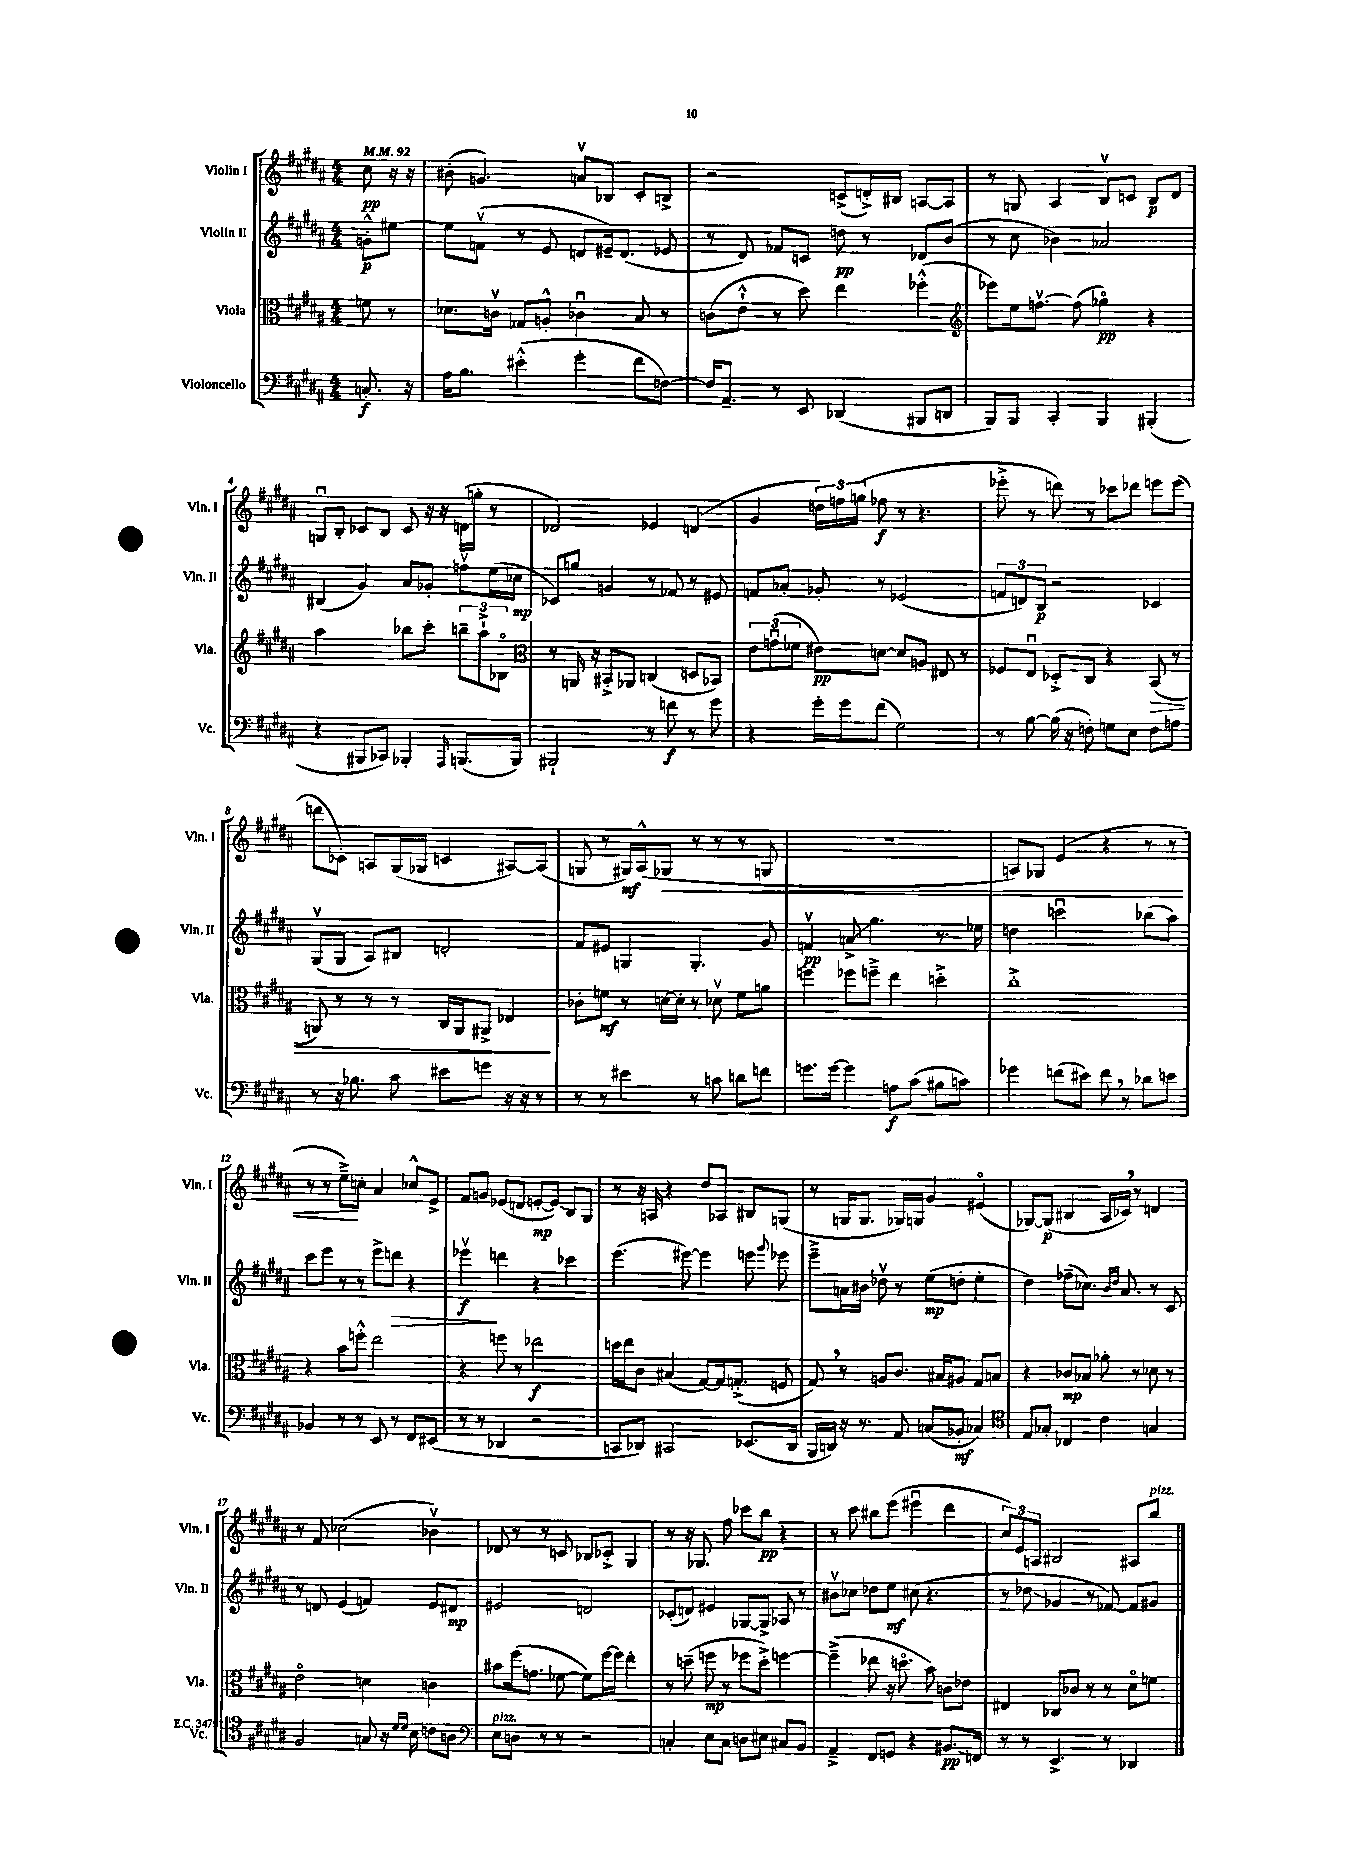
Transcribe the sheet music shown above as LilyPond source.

<<
\new StaffGroup <<
\new Staff = "s0" \with { instrumentName = "Violin I" shortInstrumentName = "Vln. I" } {
    \clef treble \key b \major \numericTimeSignature \time 4/4 \partial 4 \tempo 4 = 92
    \autoBeamOff cis''8\pp r16 r16 |
    bis'8-.( g'4.) a'8[\upbow bes8] cis'8[-. b8]-> |
    r2 c'8[->( d'16-.->) bis16] a8[~ a8] |
    r8 g8 ais4 b8[\upbow c'8] b8[\p dis'8] |
    g8[\downbow b8]-. ces'8[ b8] ces'8 r16 r16 d'16[( g''16]-. r8 |
    des'2) ees'4 d'4( |
    gis'4 \tuplet 3/2 { d''16[) f''16 g''16]( } fes''8\f r8 r4. |
    ees'''8-.-> r8 d'''8) r8 ces'''8[ des'''8] e'''8[ e'''8]( |
    d'''8[ ces'8]-.) a8[ gis16( ges16] c'4 ais8[~) ais8]( |
    g8 r8 gis16[\mf) ais16-^( ges8]\< r8 r8 r8 g8 |
    R1 |
    a8[) ges8] e'4( r4 r8 r8 |
    r8 r8 e''8[--->\!) c''8]-. ais'4 ces''8[-^ e'8]-> |
    fis'8[ g'8] ees'8[( d'8] e'8[~-.\mp e'8]\glissando) b8[ gis8] |
    r8 r16 a16 r4 dis''8[ aes8] bis8[ g8]( |
    r8 g16[ g8.] ges16[) g16] gis'4 eis'4\flageolet( |
    ges8[~) ges8]\p( bis4 ais16[ ces'16]) \breathe r8 d'4 |
    r8 fis'8 ces''2( bes'4\upbow) |
    des'8 r8 r8 c'8 bes8[ ces'8]-.-> gis4 |
    r8 r16 ges8. fis''8 ces'''8[ b''8]\pp r4 |
    r8 cis'''8 bis''8[ e'''8]( eis'''4\downbow dis'''4 |
    \tuplet 3/2 { cis''8[) e'8 a8] } bis2 ais8[ b''8]^\markup { \italic "pizz." } \bar "|." |
}
\new Staff = "s1" \with { instrumentName = "Violin II" shortInstrumentName = "Vln. II" } {
    \clef treble \key b \major \numericTimeSignature \time 4/4 \partial 4
    \autoBeamOff g'8[-.-^\p eis''8]~ |
    eis''8[ f'8]\upbow( r8 e'8 d'8[ eis'16--) d'8.]( ees'8 |
    r8 dis'8) fes'8[ c'8] d''8\pp r8 des'8[ b'8]( |
    r8 cis''8 bes'4) aes'2 |
    bis4( gis'4) ais'8[ ges'8]-. f''8[\upbow e''16( ces''16]\mp |
    ces'8[) g''8] g'4 r8 fes'8 r8 eis'8 |
    f'8[ aes'8]-. ges'8-. r8 ees'2( |
    \tuplet 3/2 { f'8[ d'8) b8]\p } r2 ces'4 |
    gis8[\upbow( gis8] ais8[) bis8] d'2-. |
    fis'8[ eis'8] g4 g4.-. gis'8 |
    f'4\upbow\pp a'8->\glissando gis''4. r8. ees''16 |
    d''4 c'''2\downbow bes''8[( ais''8]) |
    cis'''8[ e'''8] r8 r8 e'''8[-> d'''8]\> r4 |
    ees'''4\upbow\f\! d'''4 r4 ces'''4 |
    e'''4.( eis'''8~) eis'''4 e'''8 \appoggiatura { gis'''8 } ees'''8 |
    e'''8[---> a'16 bis'16] des''8\upbow r8 e''8[\mp( d''8]-. e''4-. |
    dis''4) fes''8[--( ces''8.]) \grace { b'16[ dis''16] } ais'8. r8 cis'8 |
    r8 d'8 e'4( f'4) e'8[ dis'8]\mp |
    eis'2 d'2 |
    ces'8[-.( d'8]) eis'4 ges8[~ ges8]-> aes8 r8 |
    bis'8[\upbow ces''8] des''8[ e''8]\mf cis''8( r4. |
    r8 des''8\glissando ges'4 r8 fes'8~) fes'8[ gis'8] \bar "|." |
}
\new Staff = "s2" \with { instrumentName = "Viola" shortInstrumentName = "Vla." } {
    \clef alto \key b \major \numericTimeSignature \time 4/4 \partial 4
    \autoBeamOff f'8 r8 |
    des'8.[ c'16]\upbow ges8[ a8]-.-^ ces'4\downbow b8 r8 |
    c'8[( e'8]-!-^ r8 dis''8) e''4 fes''4-.-^( |
    \clef treble ees'''8[) e''16 f''8.]~\upbow f''8( ges''4\flageolet\pp) r4 |
    ais''2 bes''8[ cis'''8]-. \tuplet 3/2 { b''8[-- ais''8-!-> bes8]\flageolet } |
    \clef alto r8 a,16 r16 bis,8[-.-> aes,8] c4( d8[ bes,8]) |
    \tuplet 3/2 { e'8[ g'8\downbow( fes'8] } eis'8[\pp) d'8]~ d'8[ a8] eis8 r8 |
    fes8[ e8]\downbow des8[-.-> cis8] r4 b,8\>( r8 |
    a,8) r8 r8 r8 cis16[ a,16 ais,8]-> ees4\! |
    ces'8[-. f'8]\mf r8 d'16[~ d'16]-. r8 des'8\upbow f'8[ a'8] |
    f''4 fes''8[ f''8]---> e''4 d''4-.-> |
    cis''1-.-> |
    r4 b'8[ f''8]-.-^ e''2 |
    r4 f''8 r8 ees''2\f |
    d''16[ e''16 cis'8] bis4( gis8[~) gis16 g8.]-.->( f8 |
    gis8) \breathe r8 a8[ cis'8.] bis16[ ais8] gis8[ b8] |
    r4 ces'8[\mp bes8] aes'8-. r8 des'8 r8 |
    e'2\flageolet d'4 c'4 |
    bis'8[ fis''16( g'8.] fes'8~ fes'8[) fis''16~ fis''16] e''4-. |
    r8 d''8--( f''8\mp r8 fes''8[ d''8]-.->) f''4~ |
    f''4--->( ees''8 r16 d''8.\flageolet b'8) c'8[ ees'8] |
    eis4 ces8[ ces'8] r8 r8 dis'8[\flageolet f'8] \bar "|." |
}
\new Staff = "s3" \with { instrumentName = "Violoncello" shortInstrumentName = "Vc." } {
    \clef bass \key b \major \numericTimeSignature \time 4/4 \partial 4
    \autoBeamOff c8.-.\f r16 |
    ais16[ b8.] eis'4-.-^( gis'4-. fis'8[ f8]~) |
    f16[ ais,8.]-- r8 e,8 des,4( bis,,8[ d,8] |
    b,,8[) b,,8] cis,4-. b,,4 bis,,4-.( |
    r4 bis,,8[ ces,8]) bes,,4-. \grace { ais,,16 } b,,8.[( b,,16]) |
    bis,,2-! r8 f'8\f r8 gis'8 |
    r4 gis'16[-. gis'16 fis'8]( gis2) |
    r8 b8~ b16( r16 f8-.) g8[ e8] f8[ a8] |
    r8 r16 bes8. cis'8 eis'8[ g'8] r16 r16 r8 |
    r8 r8 eis'4 r8 c'8 d'8[ f'8] |
    g'8.[ g'16]~ g'4 a8[\f cis'8]( bis8[ c'8]) |
    ges'4 f'8[( eis'8]) f'8 \breathe r8 des'8[ e'8] |
    bes,4 r8 r8 e,8 r8 fis,8[ eis,8]( |
    r8 r8 des,4 r2 |
    c,8[ des,8]) cis,2 ees,8.[( des,16] |
    b,,16[ d,16]) r16 r8. ais,8 c8[( bes,8]-.\mf ces4) |
    \clef tenor e8[ ges8]-. ces4 cis'4 g4 |
    fis2 g8 r16 \grace { dis'16[ dis'16] } b16 c'8[ a8] |
    \clef bass e8[^\markup { \italic "pizz." } d8] r8 r8 r2 |
    c4-. e8[ c8] d8[ eis8] cis8[ b,8] |
    ais,4---> fis,8[ g,8] r4 bis,8.[\glissando\pp f,16] |
    r8 r8 e,4.-> r8 des,4 \bar "|." |
}
>>
>>
